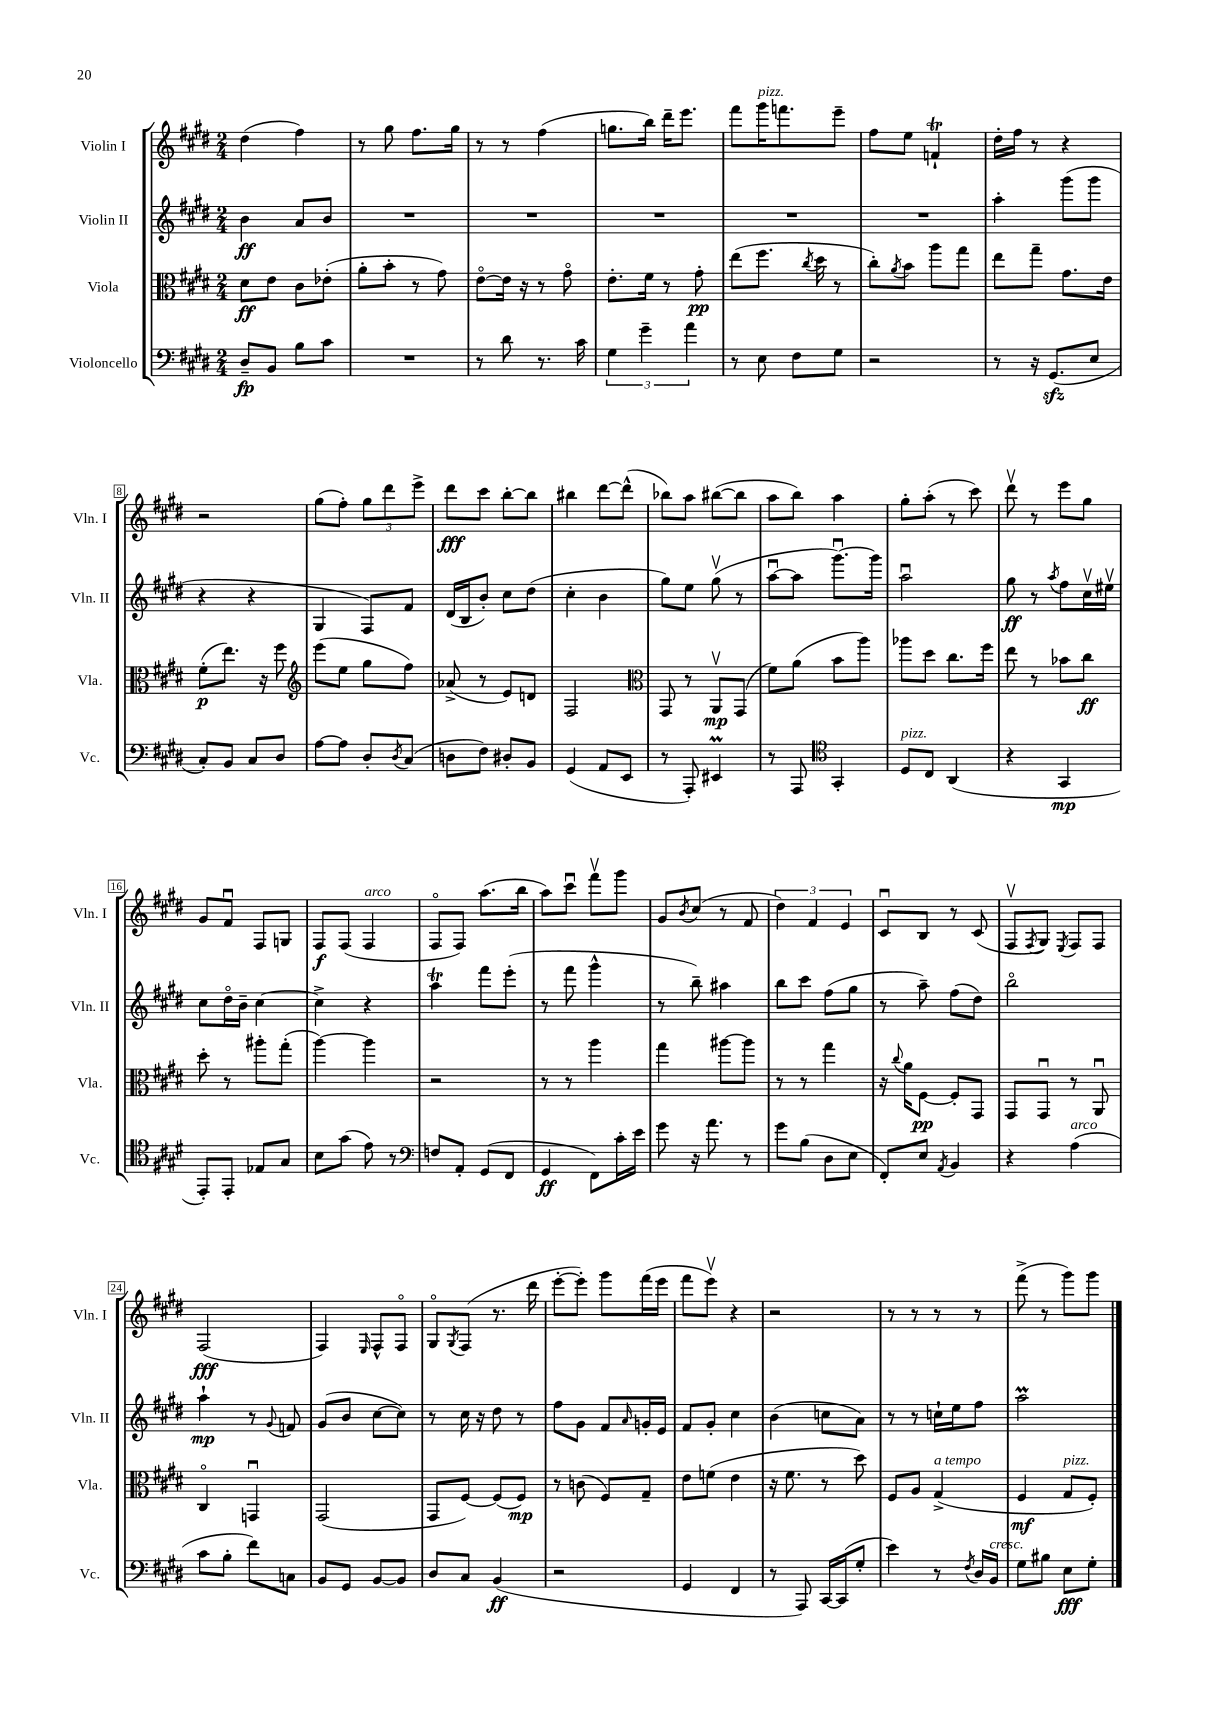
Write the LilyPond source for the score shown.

<<
\new StaffGroup <<
\new Staff = "s0" \with { instrumentName = "Violin I" shortInstrumentName = "Vln. I" } {
    \clef treble \key e \major \numericTimeSignature \time 2/4
    dis''4( fis''4) |
    r8 gis''8 fis''8. gis''16 |
    r8 r8 fis''4( |
    g''8. b''16) dis'''16-- e'''8. |
    fis'''8 gis'''16^\markup { \italic "pizz." } f'''8. e'''8-- |
    fis''8 e''8 f'4-!\trill |
    dis''16-. fis''16 r8 r4 |
    r2 |
    gis''8( fis''8-.) \tuplet 3/2 { gis''8 dis'''8 e'''8-> } |
    dis'''8\fff cis'''8 b''8~-. b''8 |
    bis''4 dis'''8~ dis'''8-^( |
    bes''8) a''8 bis''8~( bis''8 |
    a''8 b''8) a''4 |
    gis''8-. a''8-.( r8 cis'''8) |
    dis'''8\upbow r8 e'''8 gis''8 |
    gis'8 fis'8\downbow fis8 g8 |
    fis8\f fis8( fis4^\markup { \italic "arco" } |
    fis8\flageolet fis8) a''8.( b''16 |
    a''8) cis'''8\downbow fis'''8\upbow gis'''8 |
    gis'8 \acciaccatura { b'8 } cis''8( r8 fis'8 |
    \tuplet 3/2 { dis''4) fis'4 e'4 } |
    cis'8\downbow b8 r8 cis'8( |
    fis8\upbow \acciaccatura { fis8 } gis8) \acciaccatura { e8 } fis8 fis8 |
    fis2\fff( |
    fis4) \grace { e16 } fis8-^ fis8\flageolet |
    gis8\flageolet \acciaccatura { gis8 } fis8( r8. dis'''16 |
    e'''8~-. e'''8-.) gis'''8 fis'''16( e'''16 |
    fis'''8 e'''8\upbow) r4 |
    r2 |
    r8 r8 r8 r8 |
    fis'''8->( r8 gis'''8) gis'''8 \bar "|." |
}
\new Staff = "s1" \with { instrumentName = "Violin II" shortInstrumentName = "Vln. II" } {
    \clef treble \key e \major \numericTimeSignature \time 2/4
    b'4\ff a'8 b'8 |
    R2 |
    R2 |
    R2 |
    R2 |
    R2 |
    a''4-. gis'''8( gis'''8 |
    r4 r4 |
    gis4 fis8) fis'8 |
    dis'16( b16 b'8-.) cis''8 dis''8( |
    cis''4-. b'4 |
    gis''8) e''8 gis''8\upbow( r8 |
    a''8~\downbow a''8 gis'''8.~\downbow) gis'''16 |
    a''2\downbow |
    gis''8\ff r8 \acciaccatura { a''8 } fis''8 cis''16\upbow eis''16\upbow |
    cis''8 dis''16\flageolet b'16-- cis''4~ |
    cis''4-> r4 |
    a''4\trill fis'''8 e'''8-.( |
    r8 fis'''8 gis'''4-^ |
    r8 b''8--) ais''4 |
    b''8 cis'''8 fis''8( gis''8 |
    r8 a''8--) fis''8( dis''8) |
    b''2\flageolet |
    a''4-!\mp r8 \appoggiatura { gis'8 } f'8 |
    gis'8( b'8 cis''8~ cis''8) |
    r8 cis''16 r16 dis''8 r8 |
    fis''8 gis'8 fis'8 \grace { a'16 } g'16-. e'16 |
    fis'8 gis'8-. cis''4 |
    b'4( c''8 a'8) |
    r8 r8 c''16-! e''16 fis''8 |
    a''2\prall \bar "|." |
}
\new Staff = "s2" \with { instrumentName = "Viola" shortInstrumentName = "Vla." } {
    \clef alto \key e \major \numericTimeSignature \time 2/4
    dis'8\ff e'8 cis'8 ees'8-.( |
    a'8-. b'8-. r8 gis'8) |
    e'8~\flageolet e'16 r16 r8 gis'8\flageolet |
    e'8.-. fis'16 r8 gis'8-.\pp |
    e''8( fis''8. \acciaccatura { cis''8 } dis''16 r8 |
    cis''8-.) \acciaccatura { a'8 } b'8 a''8 gis''8 |
    e''8 gis''8-- gis'8. e'16 |
    fis'8-.\p( e''8.) r16 fis''8 |
    \clef treble e'''8( e''8 gis''8 fis''8) |
    aes'8->( r8 e'8) d'8 |
    fis2 |
    \clef alto gis,8 r8 a,8\upbow\mp gis,8( |
    fis'8) a'8( b'8 a''8) |
    aes''8 dis''8 cis''8. fis''16 |
    e''8 r8 bes'8 cis''8\ff |
    dis''8-. r8 ais''8-. gis''8-.( |
    a''4~) a''4 |
    r2 |
    r8 r8 a''4 |
    gis''4 ais''8~ ais''8 |
    r8 r8 gis''4 |
    r16 \appoggiatura { cis''8 } a'16 fis8~\pp fis8-. gis,8 |
    gis,8 gis,8\downbow r8 a,8\downbow |
    cis4\flageolet g,4\downbow |
    gis,2( |
    gis,8 fis8~) fis8( fis8\mp) |
    r8 c'8( fis8) gis8-- |
    e'8 f'8( e'4 |
    r16 fis'8. r8 dis''8) |
    fis8 a8 gis4->^\markup { \italic "a tempo" }( |
    fis4\mf gis8^\markup { \italic "pizz." } fis8-.) \bar "|." |
}
\new Staff = "s3" \with { instrumentName = "Violoncello" shortInstrumentName = "Vc." } {
    \clef bass \key e \major \numericTimeSignature \time 2/4
    dis8--\fp b,8 b8 cis'8 |
    R2 |
    r8 dis'8 r8. cis'16 |
    \tuplet 3/2 { gis4 gis'4-- a'4 } |
    r8 e8 fis8 gis8 |
    r2 |
    r8 r16 gis,8.\sfz( e8 |
    cis8-.) b,8 cis8 dis8 |
    a8~ a8 dis8-. \acciaccatura { dis8 } cis8( |
    d8 fis8) dis8-. b,8 |
    gis,4( a,8 e,8 |
    r8 a,,8-.) eis,4\prall |
    r8 a,,8 \clef tenor gis,4-. |
    dis8^\markup { \italic "pizz." } cis8 a,4( |
    r4 gis,4\mp |
    e,8-.) e,8-. ees8 gis8 |
    b8 gis'8( e'8) r8 |
    \clef bass f8 a,8-. gis,8( fis,8 |
    gis,4\ff fis,8) cis'16-. e'16 |
    gis'8 r16 a'8. r8 |
    gis'8 b8( dis8 e8 |
    fis,8-.) e8 \acciaccatura { a,8 } b,4 |
    r4 a4^\markup { \italic "arco" }( |
    cis'8 b8-. fis'8) c8 |
    b,8 gis,8 b,8~ b,8 |
    dis8 cis8 b,4\ff( |
    r2 |
    gis,4 fis,4 |
    r8 a,,8) cis,16~ cis,16( gis8-. |
    e'4) r8 \acciaccatura { fis8 } dis16 b,16^\markup { \italic "cresc." } |
    gis8 bis8 e8\fff gis8-. \bar "|." |
}
>>
>>
\layout { \context { \Score \override BarNumber.stencil = #(make-stencil-boxer 0.1 0.3 ly:text-interface::print) } }
